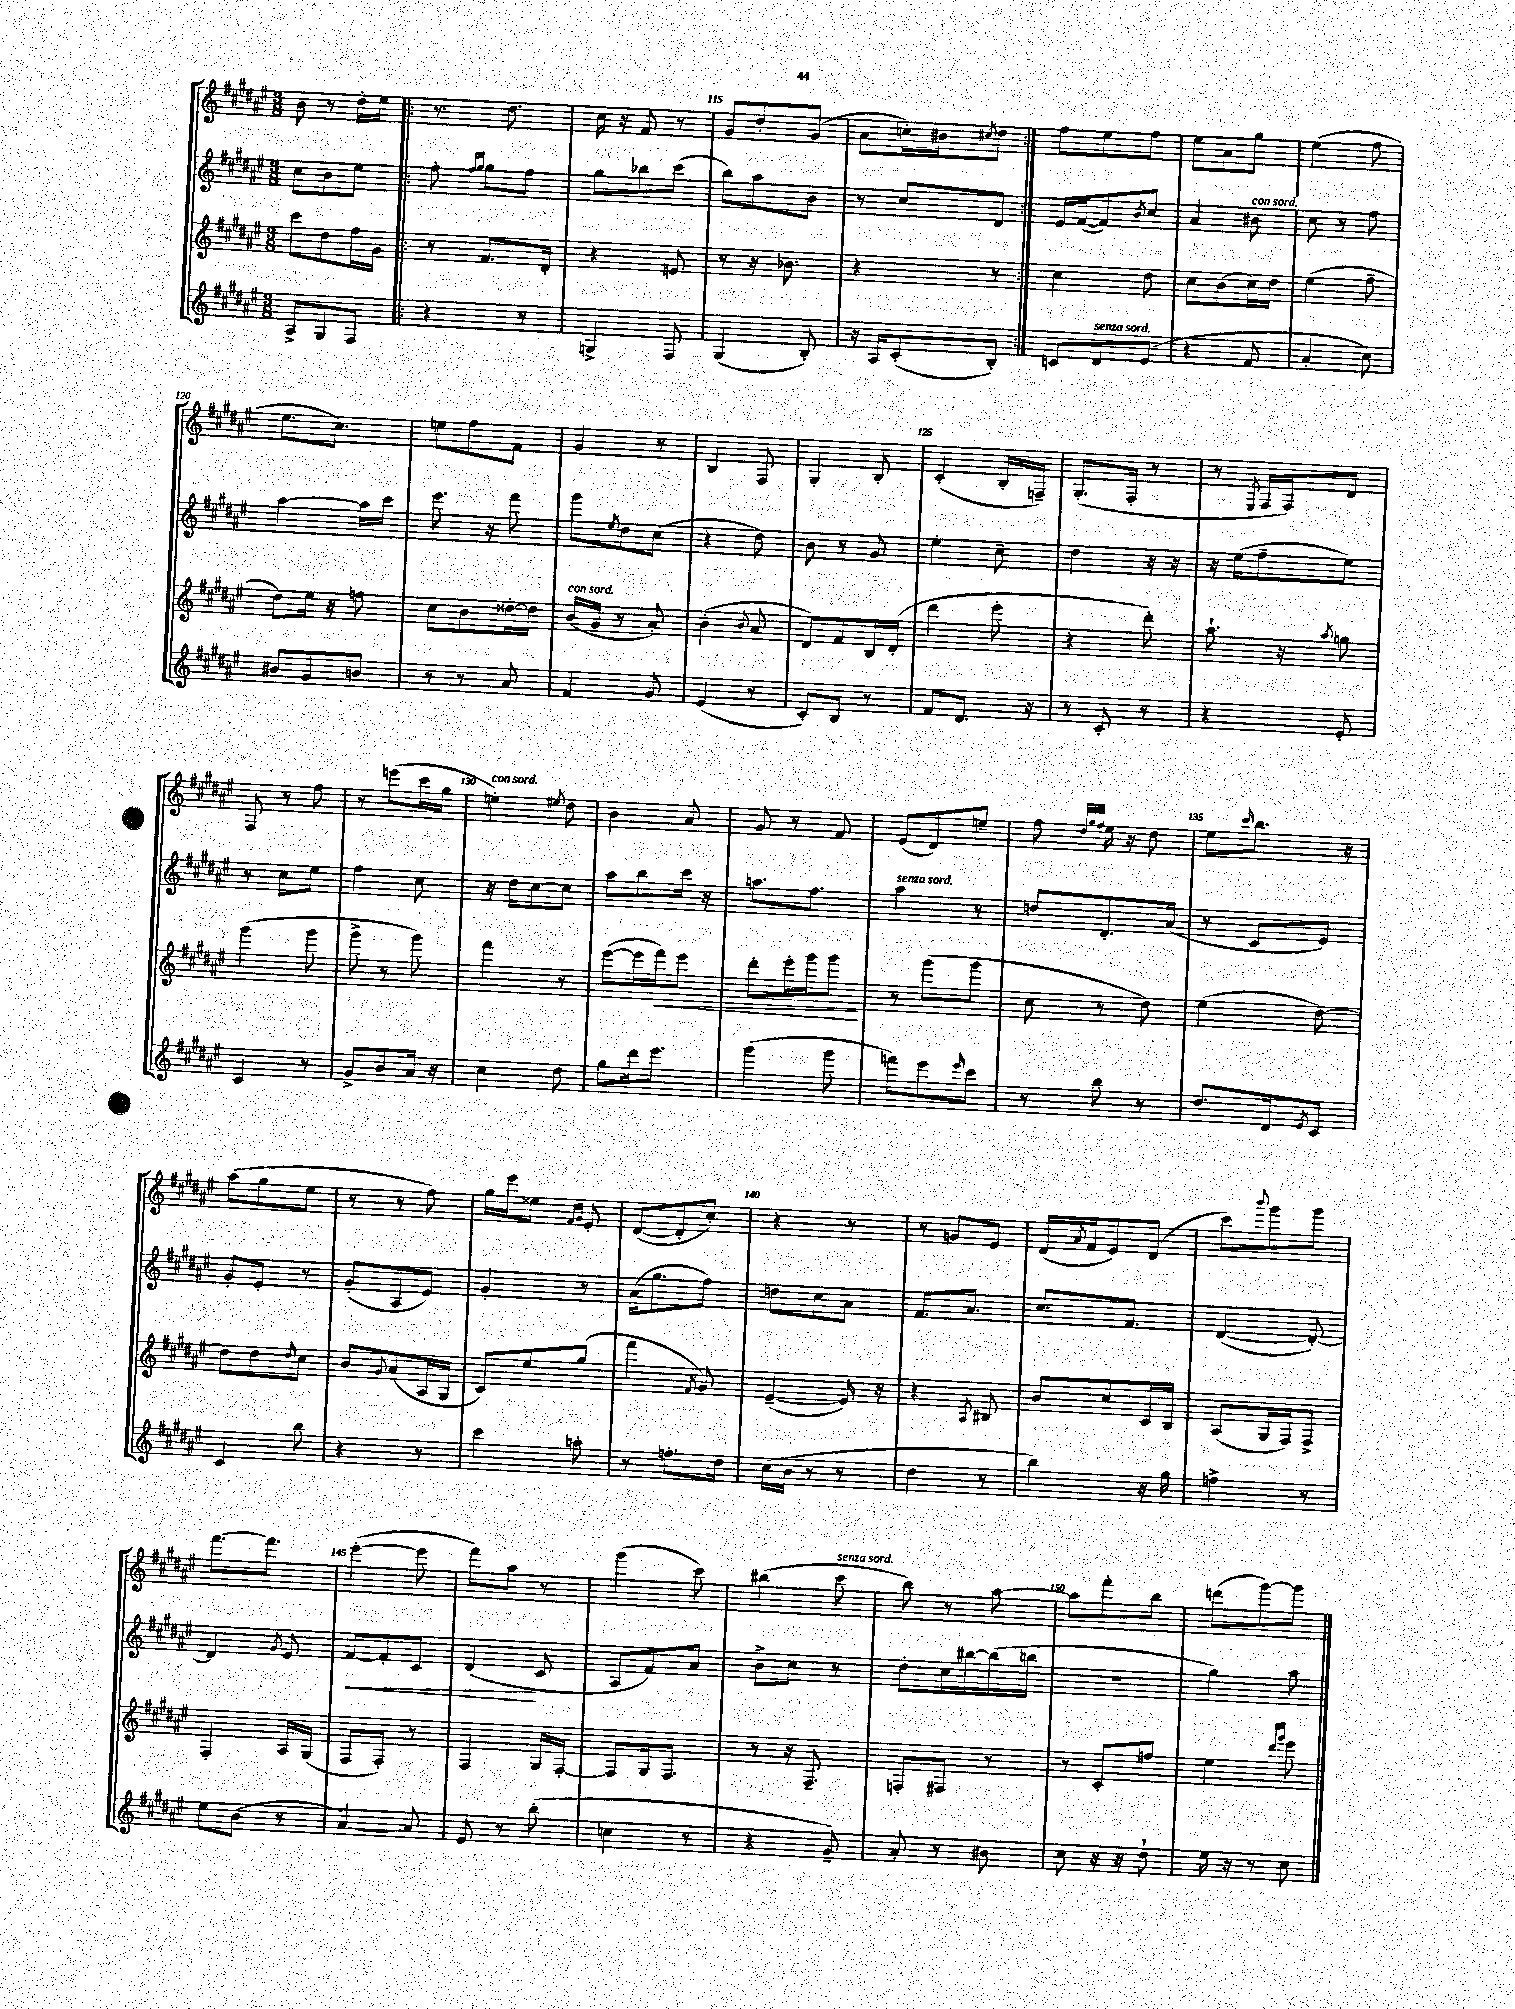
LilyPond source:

<<
\new StaffGroup <<
\new Staff = "s0" {
    \clef treble \key fis \major \numericTimeSignature \time 3/8
    b'8 r8 dis''16-. eis''16 |
    \repeat volta 2 { r8. dis''8. |
    cis''16 r16 fis'8 r8 |
    gis'8 dis''8-. gis'8( |
    ais'8 c''16-.) bis'16 \acciaccatura { cis''8 } dis''8 | }
    fis''8 eis''8 fis''8 |
    eis''8 ais'8 gis''8 |
    eis''4( fis''8 |
    eis''8. cis''8.) |
    e''8 fis''8 fis'8 |
    gis'4 r8 |
    b4 fis8 |
    gis4-. b8-. |
    cis'4-.( b16-. f16--) |
    gis8.-.( fis16-. r8 |
    r8 \acciaccatura { eis8 } fis16 fis16) dis'8 |
    fis8 r8 fis''8 |
    r8 e'''8( cis'''16 gis''16 |
    e''4-.^\markup { \italic "con sord." }) \acciaccatura { eis''8 } dis''8 |
    b'4 ais'8 |
    gis'8 r8 fis'8 |
    eis'8( dis'8) e''8-- |
    fis''8 \grace { dis''32 gis''32 fis''32 } eis''16 r16 dis''8 |
    eis''8 \grace { cis'''16 } b''8. r16 |
    ais''8( gis''8 eis''8 |
    r8 r8 fis''8) |
    gis''16 eis'''16 eisis''8 \grace { fis'16 gis'16 } eis'8-. |
    dis'8~( dis'8-. cis''8-.) |
    r4 r8 |
    r8 g'8 eis'8 |
    dis'16( \acciaccatura { ais'8 } fis'16 eis'8) dis'8( |
    cis'''8) \appoggiatura { b'''8 } gis'''8 gis'''8 |
    fis'''8.~ fis'''8. |
    eis'''4~-.( eis'''8 |
    fis'''8) ais''8 r8 |
    gis'''4( cis'''8) |
    bis''4( cis'''8^\markup { \italic "senza sord." } |
    b''8) r8 ais''8~ |
    ais''8 fis'''8-. b''8 |
    d'''8( gis'''8~) gis'''8 \bar "|." |
}
\new Staff = "s1" {
    \clef treble \key fis \major \numericTimeSignature \time 3/8
    cis''8 b'8 eis''8 |
    \repeat volta 2 { fis''8-. \grace { fis''16 gis''16 } gis''8 fis''8 |
    gis''8 bes''8 cis'''8( |
    b''8) ais''8 b'8 |
    r8 cis''8 dis'8 | }
    eis'16 fis'16~( fis'8) \acciaccatura { b'8 } cis''8 |
    ais'4 bis'8^\markup { \italic "con sord." } |
    cis''8 r8 fis''8 |
    ais''4~ ais''16 cis'''16 |
    eis'''8. r16 fis'''8 |
    gis'''8 \acciaccatura { eis''8 } dis''8 cis''8( |
    r4 dis''8) |
    b'8 r8 gis'8 |
    eis''4-. cis''8-- |
    dis''4 r16 r16 |
    r16 eis''16( fis''8-- eis''8) |
    r8 cis''8 eis''8 |
    fis''4 cis''8 |
    r16 dis''16 cis''8~ cis''8 |
    ais''8 b''8 cis'''16 r16 |
    a''8. fis''8. |
    ais''4^\markup { \italic "senza sord." } r8 |
    d''8 dis'8.-. ais'16( |
    r8 cis'8 eis'8) |
    gis'8-. eis'8-. r8 |
    gis'8-.( ais8 eis'8) |
    gis'4-. r8 |
    ais'16( gis''8. fis''8) |
    d''8 cis''8 ais'8 |
    fis'8. ais'8. |
    cis''8. fis'8. |
    dis'4~( dis'8~-.) |
    dis'4 \acciaccatura { gis'8 } eis'8 |
    fis'8~\< fis'8-. cis'8 |
    dis'4\!( cis'8 |
    ais8 fis'8) ais'8 |
    b'8-> cis''8 r8 |
    dis''8-. cis''16 bis''16~ bis''16( b''16 |
    R4. |
    gis''4) ais''8 \bar "|." |
}
\new Staff = "s2" {
    \clef treble \key fis \major \numericTimeSignature \time 3/8
    cis'''8 dis''8 fis''16 gis'16 |
    \repeat volta 2 { r8 fis'8. dis'16-. |
    r4 e'8 |
    r8 r16 bes'8. |
    r4 r8 | }
    cis''4 dis''8 |
    cis''8 b'8( cis''16) dis''16 |
    eis''4( fis''8-- |
    dis''8) eis''16 r16 f''8 |
    cis''8 b'8 disis''16~-. disis''16 |
    b'16^\markup { \italic "con sord." }( gis'16 r8 ais'8-.) |
    b'4-.( \appoggiatura { b'8 } ais'8 |
    dis'8) fis'8 b16 dis'16-.( |
    dis'''4 eis'''8-. |
    r4 dis'''8-.) |
    ais''8.-! r16 \acciaccatura { ais''8 } g''8 |
    gis'''4( gis'''8 |
    gis'''8-> r8 gis'''8) |
    fis'''4 r8 |
    eis'''8~( eis'''16 fis'''16\<) eis'''8 |
    dis'''8-. eis'''16-. gis'''16 gis'''8\! |
    r8 gis'''8( gis'''8 |
    cis''8 r8 dis''8) |
    eis''4( dis''8~) |
    dis''8 dis''8 \grace { dis''16 } cis''8 |
    b'8 \appoggiatura { gis'8 } ais'8( ais16 gis16 |
    cis'8) eis''8 gis''8( |
    fis'''4 \acciaccatura { fis'8 } gis'8) |
    eis'4~--( eis'16) r16 |
    r4 \acciaccatura { ais8 } bis8 |
    b'8 cis''8 cis'16 b16 |
    ais8( gis16 fis16) fis8-> |
    fis4-. ais16 gis16( |
    fis8 fis8-.) r8 |
    fis4 gis16 fis16~-. |
    fis8 gis16 fis8. |
    r8 r16 fis8.-- |
    f8-. fis8 r8 |
    r8 cis'8-. f''8 |
    eis''4 \grace { dis'''16 gis'''16 } eis'''8 \bar "|." |
}
\new Staff = "s3" {
    \clef treble \key fis \major \numericTimeSignature \time 3/8
    ais8-> gis8 fis8 |
    \repeat volta 2 { r4 r8 |
    g4-> fis8 |
    gis4( b8-.) |
    r16 ais16 cis'8-.( b8-.) | }
    c'8 dis'8^\markup { \italic "senza sord." } eis'8( |
    r4 fis'8 |
    ais'4-. cis''8) |
    bis'8 gis'8 b'8 |
    r8 r8 ais'8 |
    fis'4 gis'8 |
    eis'4( r8 |
    cis'8-.) b8 r8 |
    fis'8 dis'8. r16 |
    r8 cis'8-. r8 |
    r4 eis'8-. |
    cis'4 r8 |
    gis'8-> b'8 ais'16 r16 |
    cis''4 dis''8 |
    gis''8 dis'''16 eis'''8. |
    gis'''4( gis'''8 |
    f'''8) eis'''8 \grace { eis'''16 } cis'''8 |
    r8 b''8 r8 |
    dis''8. dis'16 \acciaccatura { eis'8 } cis'8 |
    cis'4 b''8 |
    r4 r8 |
    cis'''4 a''8-. |
    r8 f''8.-. dis''16 |
    cis''16( b'16 r8 r8 |
    dis''4 r8 |
    b''4) r16 gis''16 |
    f''4-> r8 |
    eis''8 b'8( r8 |
    ais'4~) ais'8 |
    eis'8 r8 b''8-.( |
    c''4 r8 |
    r4 gis'8--) |
    ais'8-. r8 bis'8 |
    cis''8 r16 r16 dis''8-! |
    eis''16 r16 r8 cis''8 \bar "|." |
}
>>
>>
\layout { \context { \Score currentBarNumber = #112 \override BarNumber.break-visibility = ##(#f #t #t) barNumberVisibility = #(every-nth-bar-number-visible 5) } }
